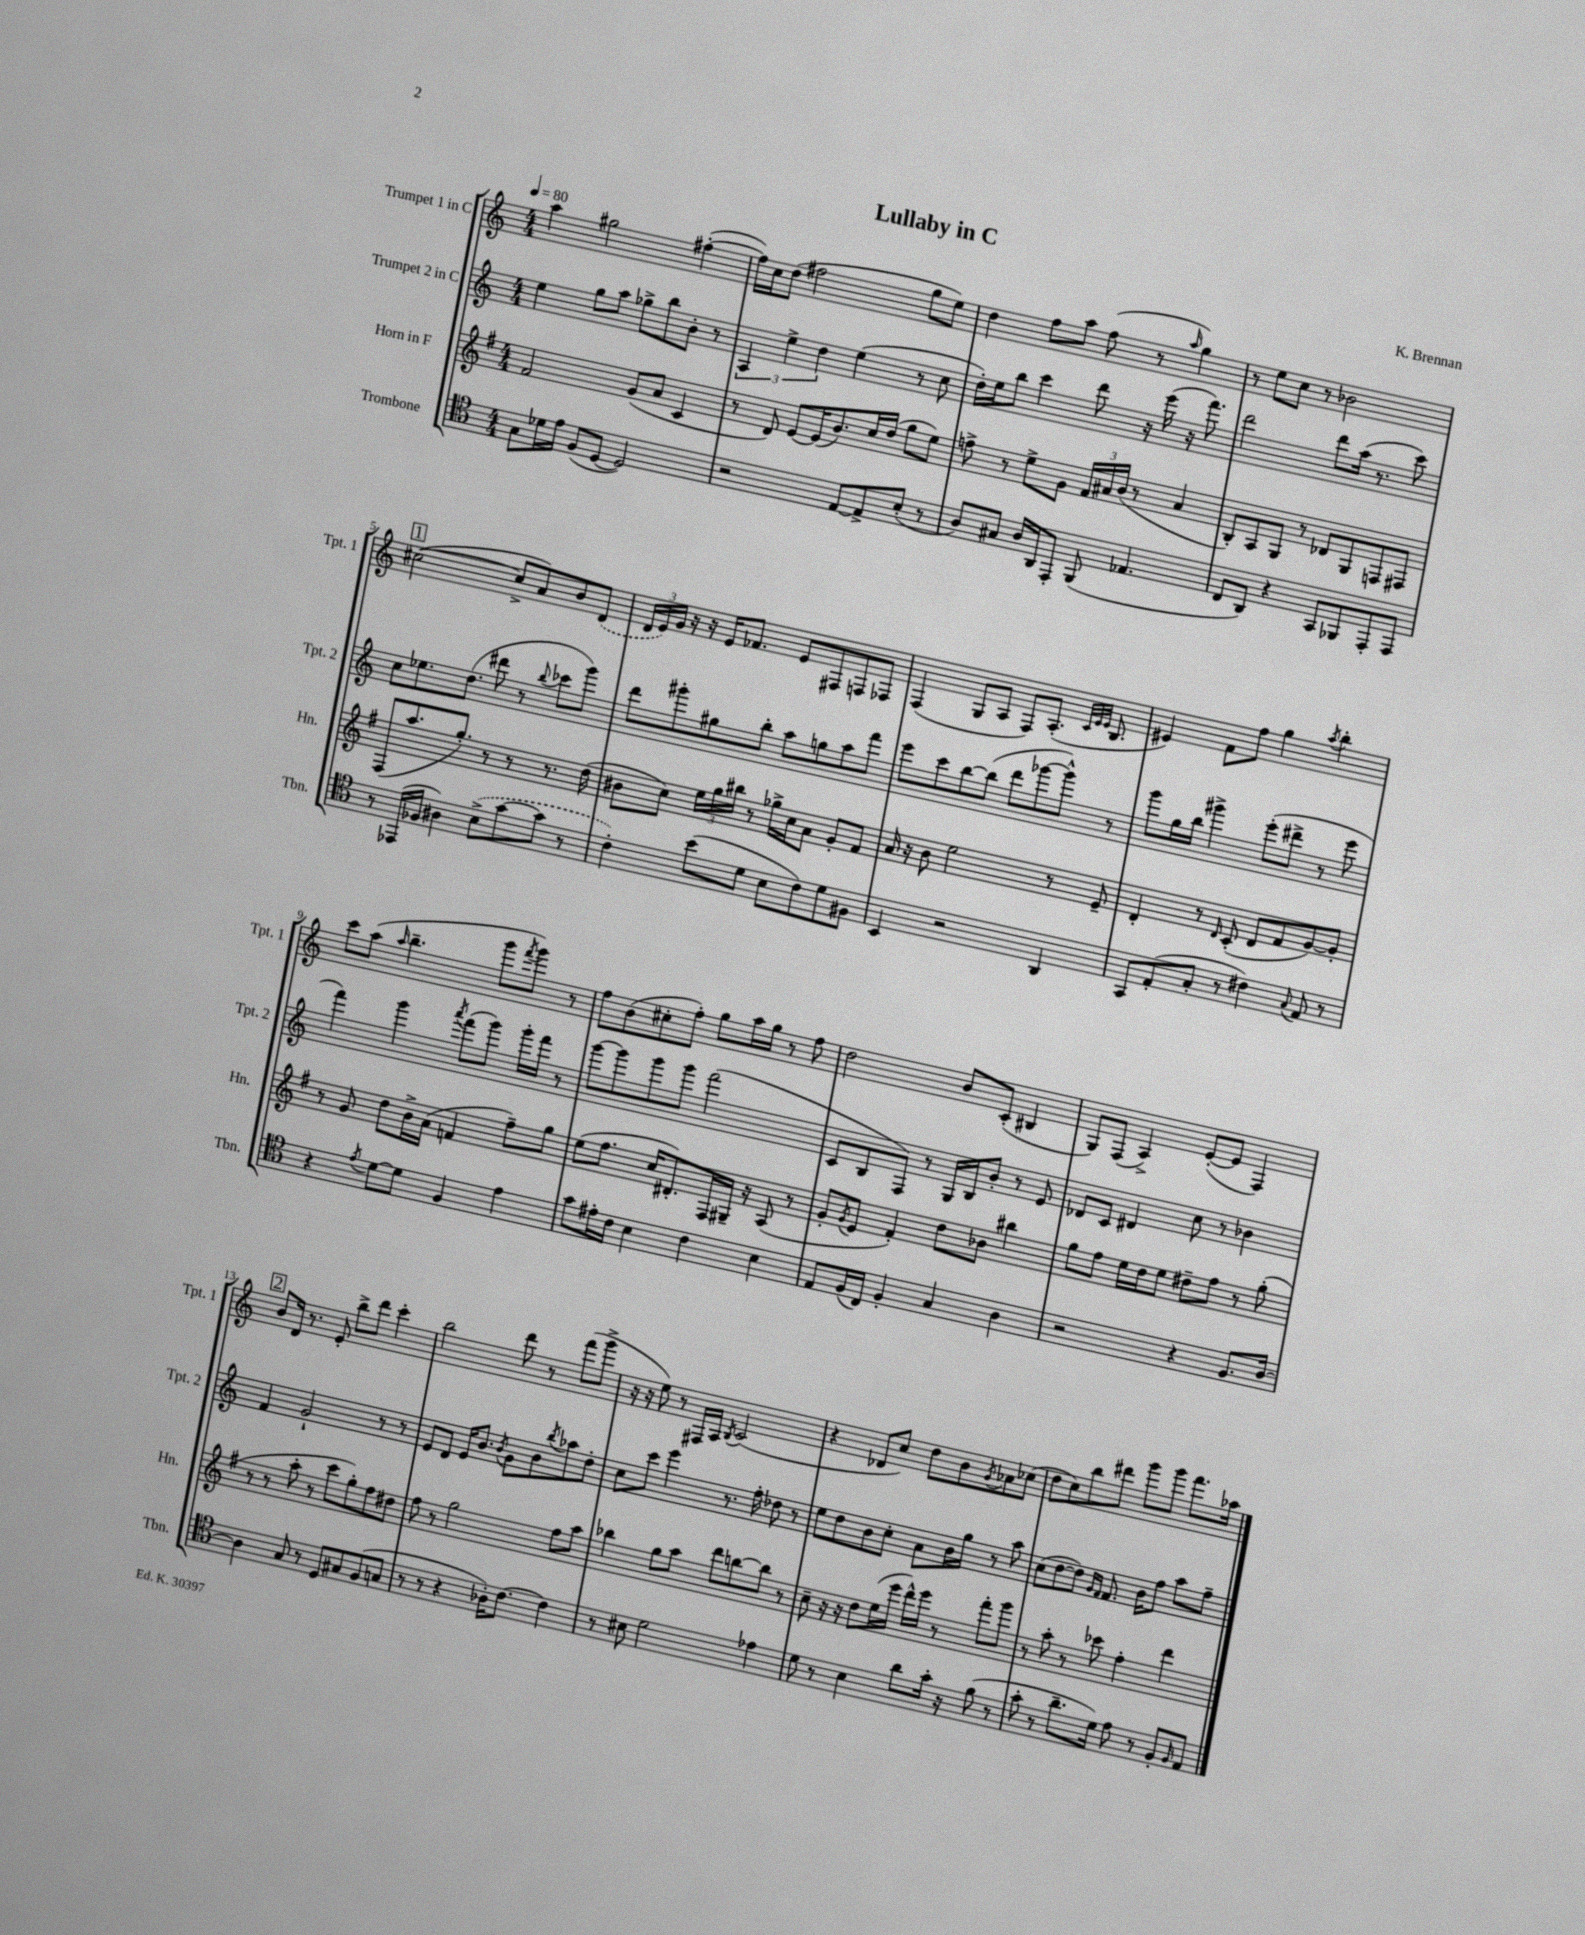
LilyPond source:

\header { title = "Lullaby in C" composer = "K. Brennan" }
<<
\new StaffGroup <<
\new Staff = "s0" \with { instrumentName = "Trumpet 1 in C" shortInstrumentName = "Tpt. 1" } {
    \clef treble \key c \major \numericTimeSignature \time 4/4 \tempo 4 = 80
    a''4 gis''2 fis''4~-.( |
    fis''16) c''16 d''8( fis''2 g''8 e''8) |
    d''4 f''8 a''8 f''8( r8 \grace { a''16 } g''4) |
    r8 e''8 c''8 r8 bes'2 |
    \mark \markup { \box "1" } cis''2~( cis''8-> a'8) b'8 \once \slurDashed d'8( |
    \tuplet 3/2 { d'16 e'16) g'16 } r16 r16 e'16 fes'8. e'8 fis8 f8 fes8 |
    f4( g8 a8 f8) a8.-.( \grace { c'32 e'32 e'32 } b8. |
    eis'4) f'8 f''8 g''4 \acciaccatura { a''8 } b''4-. |
    c'''8 a''8( \grace { a''16 } b''4.-- g'''8 \acciaccatura { f'''8 } g'''8) r8 |
    f''8 b'8( cis''8-. f''8-.) g''8 a''16 g''16 r8 f''8 |
    d''2 b'8 c'8-.( bis4 |
    g8) f8( a4->) e'8~-.( e'8 f4) |
    \mark \markup { \box "2" } b'8 d'16 r8. e'8-. b''8-> d'''8 c'''4-. |
    b''2 d'''8 r8 f'''8( g'''8-> |
    r16 r16 e''8) r8 fis16 a16 \acciaccatura { b8 } c'2( |
    r4 des'8 c''8) d''8 b'8 \acciaccatura { g'8 } aes'8 ces''8( |
    d''8 c''8) b''8 dis'''8 g'''8 g'''8 f'''8. aes''16 \bar "|." |
}
\new Staff = "s1" \with { instrumentName = "Trumpet 2 in C" shortInstrumentName = "Tpt. 2" } {
    \clef treble \key c \major \numericTimeSignature \time 4/4
    e''4 g''8 a''8 ges''8-> b''8 b'8-. r8 |
    \tuplet 3/2 { a4 e''4-> d''4 } e''4( r8 c''8 |
    d''16-.) e''16 b''8 c'''4 d'''8 r16 e'''16( r16 f'''8.) |
    d'''2 d'''8 a''16( r8. c'''8) |
    \mark \markup { \box "1" } c''8 ees''8. d''8.( dis'''8 r8 \appoggiatura { b''8 } ces'''8 g'''8) |
    d'''8 gis'''8-. gis''8 b''8-. a''8 g''8 a''8 f'''8 |
    e'''8 c'''8 b''8~ b''8( d'''8 ges'''8~ ges'''8-^) r8 |
    g'''8 g''16 b''16 gis'''4-> e'''8-.( dis'''8-> r8 e'''8 |
    f'''4) g'''4 \acciaccatura { a'''8 } f'''8( g'''8) g'''16-. f'''16 r8 |
    g'''8~ g'''8 g'''8 g'''8 f'''2( |
    c'8 b8 f8) r8 g16 b16 b'8-. r8 e'8 |
    des'8 c'8 dis'4 c''8 r8 bes'4 |
    \mark \markup { \box "2" } f'4 g'2-! r8 r8 |
    e'8 d'8 e'16 b'8. \acciaccatura { b'8 } g'8 b'8 \acciaccatura { b''8 } aes''8 d''8-. |
    c''8 c'''8 e'''4 r8. f''16-. des''8 r8 |
    e''8 d''8 b'8 c''8-. a'8 b'16 g''16 r8 a''8 |
    c''8( d''8~ d''8) \grace { g'16 f'16 } f'8. b'16 f''8 a''8 f''8-- \bar "|." |
}
\new Staff = "s2" \with { instrumentName = "Horn in F" shortInstrumentName = "Hn." } {
    \clef treble \key g \major \numericTimeSignature \time 4/4
    fis'2 g'8( a'8 c'4 |
    r8 d'8) e'8~ e'16( b'8.) c''16 d''16( g''8 e''8) |
    f''8-> r8 e''8-> g'8 \tuplet 3/2 { fis'16 ais'16 b'16( } r8 ais'4 |
    b8-.) a8 g8 r8 des'8 g8 f8 fis8 |
    \mark \markup { \box "1" } fis8( a''8. g''8.-.) r8 r8 r8. d''16( |
    bis'8 c''8) \tuplet 3/2 { e''16 g''16 bis''16 } r8 ges''16-> c''16 a'8 g'8-. fis'8 |
    a'16 r16 b'8 e''2 r8 e'8-- |
    d'4-. r8 \grace { d'16 } c'8-.( d'8 fis'8 g'8~) g'8-. |
    r8 g'8 d''8 b'16-> a'16( f'4 fis''8--) g''8 |
    e''8( fis''8. c''16 dis'8.-.) fis16 gis16-- r16 a8( r8 |
    g'8-. \acciaccatura { g'8 } e'8 fis'4-.) d''8 bes'8 bis''4 |
    g''8 fis''8 e''16 d''16 e''8 dis''8-- fis''8 r8 g''8-.( |
    \mark \markup { \box "2" } r8 r8 a''8-. r8 c'''8 g''8-.) fis''8 dis''8 |
    fis''8 r8 g''2 fis''8 a''8 |
    bes''4 g''8 a''8 d'''8 b''8~ b''8 r8 |
    c''8-- r16 r16 d''8 e''16( e'''16 d'''16-^) e'''16 r8 fis'''8-. g'''8 |
    r8 a''8-. r8 ces'''8 fis''4-. d'''4 \bar "|." |
}
\new Staff = "s3" \with { instrumentName = "Trombone" shortInstrumentName = "Tbn." } {
    \clef tenor \key c \major \numericTimeSignature \time 4/4
    g8 des'16 e'16 f8( d8~ d2) |
    r2 e8~ e8-> b8-.( r8 |
    a8) gis8 a16 a,16 e,8-. f,8( ees4. |
    c8 a,8) r4 g,8 fes,8 e,8-. e,8 |
    \mark \markup { \box "1" } r8 ees,16( fes16 ais4) \once \slurDashed b8->( g'8~ g'8 r8 |
    c'4-.) b'8( d'8 b8 c'8) d'8 fis8 |
    b,4 r2 a,4 |
    g,8 e8-.( g8-. r8 cis'4) \appoggiatura { g8 } e8 r8 |
    r4 \acciaccatura { e'8 } d'8~ d'8 f4 e'4 |
    g'8 eis'16-. c'16 b4 c'4 b4 |
    e8 f16( c16) f4-. g4 a4 |
    r2 r4 f8. a16~ |
    \mark \markup { \box "2" } a4 g8 r8 d8 gis8 f8( g8 |
    r8 r8 r4 aes16-.) c'8.~ c'4 |
    r8 bis8 d'2 ees'4 |
    d'8 r8 b4 a'8 g'16-. r16 f'8( r8 |
    g'8-. r8 a'8.-- d'16) e'8 r8 f8-. \grace { f16 } e8 \bar "|." |
}
>>
>>
